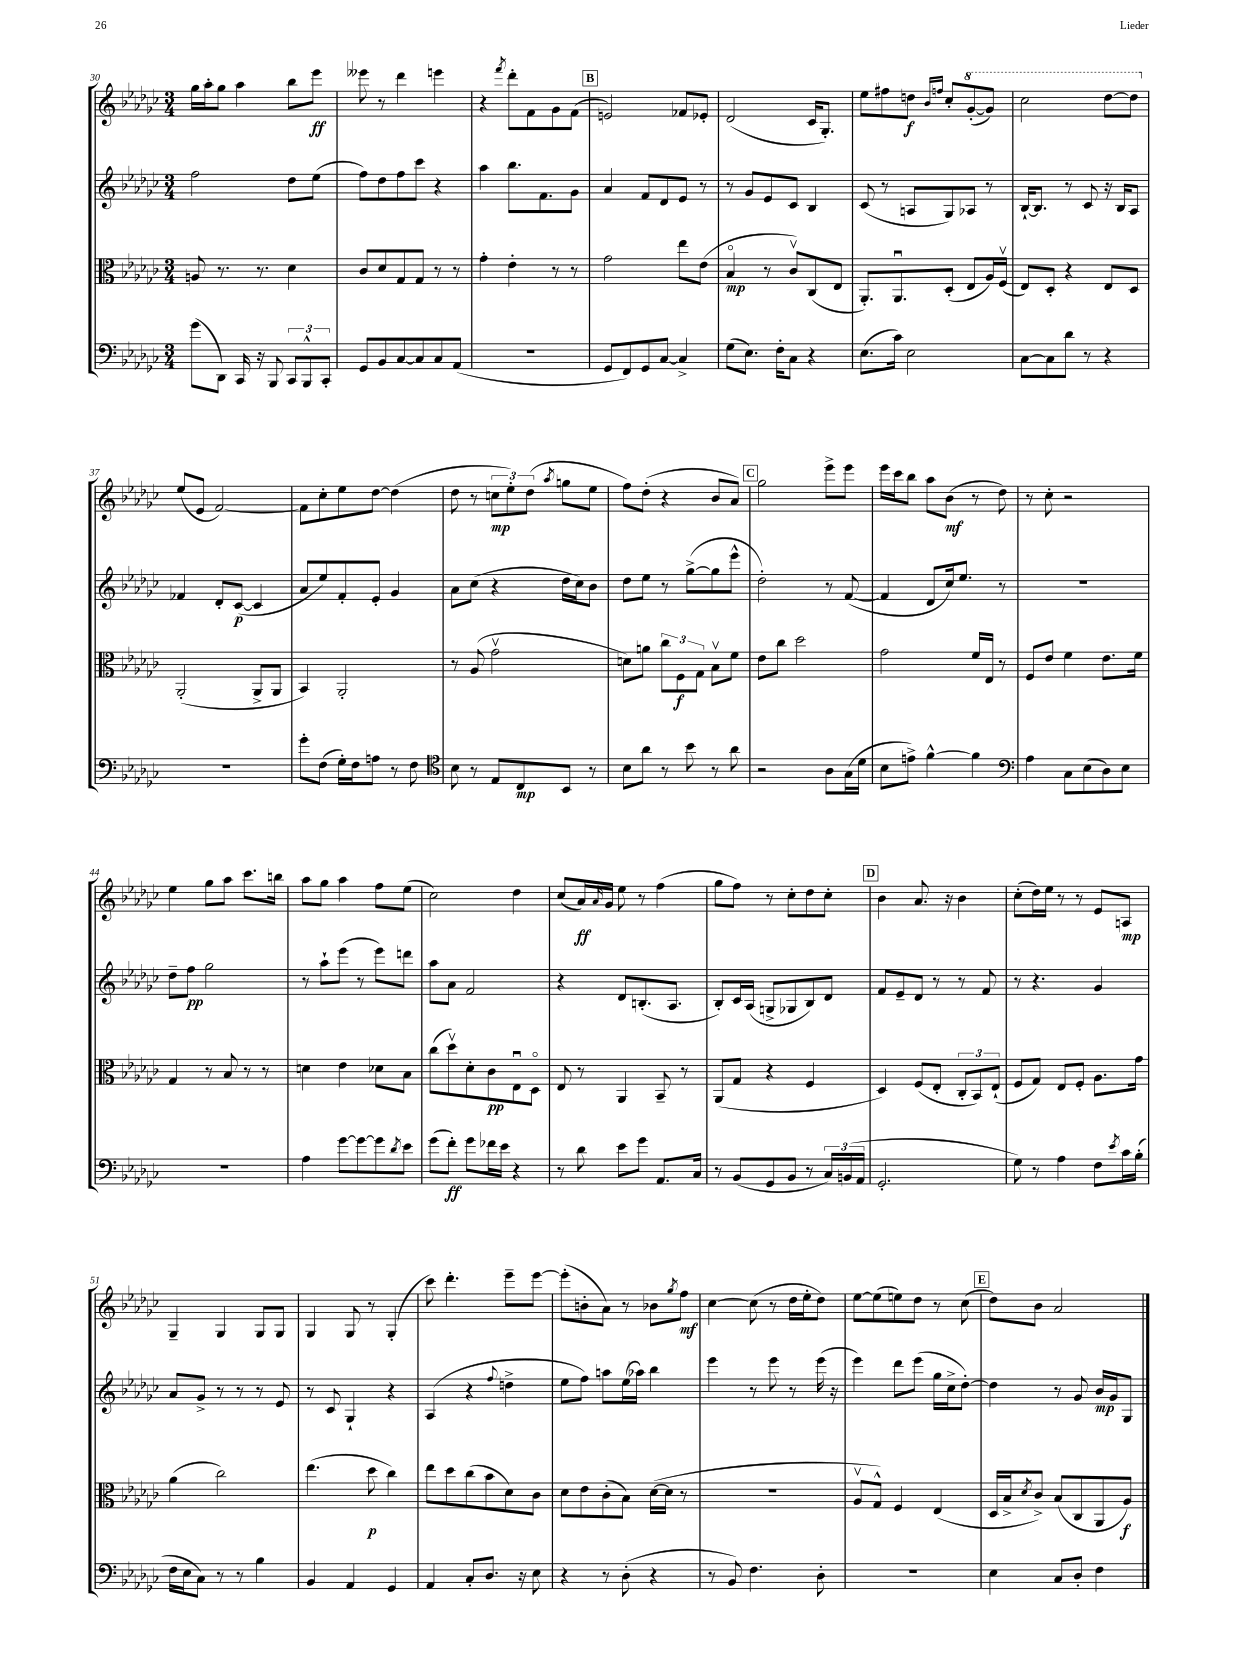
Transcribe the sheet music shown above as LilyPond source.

<<
\new StaffGroup <<
\new Staff = "s0" {
    \clef treble \key ges \major \numericTimeSignature \time 3/4
    ges''16 aes''16-. ges''8 aes''4 bes''8 ees'''8\ff |
    eeses'''8 r8 des'''4 e'''4 |
    r4 \acciaccatura { f'''8 } des'''8-. f'8 ges'8 f'8( |
    \mark \markup { \box "B" } e'2) fes'8 ees'8-. |
    des'2( ces'16 ges8.-.) |
    ees''8 fis''8 d''8\f \grace { bes'16 f''16 } ces''8-. \ottava #1 ges''8~-.( ges''8) |
    ces'''2 des'''8~ des'''8 \ottava #0 |
    ees''8( ees'8 f'2~) |
    f'8 ces''8-. ees''8 des''8~ des''4( |
    des''8 r8 \tuplet 3/2 { c''8\mp ees''8-.) des''8( } \acciaccatura { aes''8 } g''8 ees''8 |
    f''8) des''8-.( r4 bes'8 aes'8) |
    \mark \markup { \box "C" } ges''2 ees'''8-> ees'''8 |
    ees'''16 ces'''16 bes''8 aes''8 bes'8\mf( r8 des''8) |
    r8 ces''8-. r2 |
    ees''4 ges''8 aes''8 ces'''8. b''16 |
    aes''8 ges''8 aes''4 f''8 ees''8( |
    ces''2) des''4 |
    ces''8( aes'16\ff) \grace { aes'16 } ges'16 ees''8 r8 f''4( |
    ges''8 f''8) r8 ces''8-. des''8 ces''8-. |
    \mark \markup { \box "D" } bes'4 aes'8. r16 bes'4 |
    ces''8-.( des''16) ees''16 r8 r8 ees'8 a8\mp |
    ges4-- ges4 ges8 ges8 |
    ges4 ges8 r8 ges4-.( |
    ces'''8) des'''4.-. ees'''8-- ees'''8~ |
    ees'''8-.( b'8-. aes'8) r8 bes'8 \acciaccatura { ges''8 } f''8\mf |
    ces''4~ ces''8( r8 des''16 ees''16-. des''8) |
    ees''8~ ees''8( e''8) des''8 r8 ces''8( |
    \mark \markup { \box "E" } des''8) bes'8 aes'2 \bar "|." |
}
\new Staff = "s1" {
    \clef treble \key ges \major \numericTimeSignature \time 3/4
    f''2 des''8 ees''8( |
    f''8) des''8 f''8 ces'''8 r4 |
    aes''4 bes''8. f'8. ges'8 |
    \mark \markup { \box "B" } aes'4 f'8 des'8 ees'8 r8 |
    r8 ges'8 ees'8 ces'8 bes4 |
    ces'8( r8 a8 ges8) aes8 r8 |
    bes16~-! bes8. r8 ces'8 r16 bes16 aes8 |
    fes'4 des'8-. ces'8~\p( ces'4 |
    aes'8 ees''8) f'8-. ees'8-. ges'4 |
    aes'8 ces''8( r4 des''16 ces''16) bes'8 |
    des''8 ees''8 r8 ges''8~->( ges''8 ees'''8-^ |
    \mark \markup { \box "C" } des''2-.) r8 f'8~( |
    f'4 des'8 ces''16) ees''8. r8 |
    R2. |
    des''8-- f''8\pp ges''2 |
    r8 aes''8-! ees'''8( r8 ees'''8) d'''8 |
    aes''8 aes'8 f'2 |
    r4 des'8 b8.-.( aes8. |
    bes8-.) ces'16 aes16( g8-> ges8 bes8) des'8 |
    \mark \markup { \box "D" } f'8 ees'8-- des'8 r8 r8 f'8 |
    r8 r4. ges'4 |
    aes'8 ges'8-> r8 r8 r8 ees'8 |
    r8 ces'8 ges4-! r4 |
    aes4( r4 \appoggiatura { f''8 } d''4-> |
    ees''8 f''8) a''8 ees''16( aes''16) bes''4 |
    ees'''4 r8 ees'''8 r8 ees'''16( r16 |
    ees'''4) des'''8 ees'''8( ges''16 ces''16-> des''8~-.) |
    \mark \markup { \box "E" } des''4 r8 ges'8 bes'16\mp ges'16 ges8 \bar "|." |
}
\new Staff = "s2" {
    \clef alto \key ges \major \numericTimeSignature \time 3/4
    a8 r8. r8. des'4 |
    ces'8 des'8 ges8 ges8 r8 r8 |
    ges'4-. ees'4-. r8 r8 |
    \mark \markup { \box "B" } ges'2 ees''8 ees'8( |
    bes4\flageolet\mp r8 ces'8\upbow) ces8( ees8 |
    aes,8.-.) aes,8.\downbow des8-.( ees8 aes16) f16\upbow( |
    ees8) des8-. r4 ees8 des8 |
    aes,2-.( aes,8-> aes,8 |
    bes,4) aes,2-. |
    r8 aes8( ges'2\upbow |
    d'8) a'8 \tuplet 3/2 { ces''8 f8\f ges8 } bes8\upbow f'8 |
    \mark \markup { \box "C" } ees'8 ces''8 des''2 |
    ges'2 f'16 ees16 r8 |
    f8 ees'8 f'4 ees'8. f'16 |
    ges4 r8 bes8 r8 r8 |
    d'4 ees'4 des'8 bes8 |
    ces''8( des''8\upbow) des'8-. ces'8\pp ees8\downbow des8\flageolet |
    ees8 r8 aes,4 bes,8-- r8 |
    aes,8( ges8 r4 f4 |
    \mark \markup { \box "D" } des4) f8( ees8-. \tuplet 3/2 { ces8-. bes,8) ees8-!( } |
    f8 ges8) ees8 f8-. aes8. ges'16 |
    aes'4( ces''2) |
    ees''4.( des''8\p ces''4) |
    ees''8 des''8 ces''8( bes'8 des'8) ces'8 |
    des'8 ees'8 ces'8-.( bes8) des'16~( des'16 r8 |
    R2. |
    aes8\upbow ges8-^) f4 ees4( |
    \mark \markup { \box "E" } des16 bes16-> \acciaccatura { des'8 } ces'8->) bes8( ces8 aes,8 aes8\f) \bar "|." |
}
\new Staff = "s3" {
    \clef bass \key ges \major \numericTimeSignature \time 3/4
    ges'8( des,8) ces,16 r16 bes,,8 \tuplet 3/2 { ces,8 bes,,8-^ ces,8-. } |
    ges,8 bes,8 ces8~ ces8 ces8 aes,8( |
    R2. |
    \mark \markup { \box "B" } ges,8 f,8) ges,8 ces8~ ces4-> |
    ges8( ees8.) f16-. ces8 r4 |
    ees8.( ces'16) ees2 |
    ces8~ ces8 des'8 r8 r4 |
    R2. |
    ges'8-. f8( ges16-.) f16 a8 r8 f8 |
    \clef tenor bes8 r8 ees8 ces8\mp bes,8 r8 |
    bes8 aes'8 r8 bes'8 r8 aes'8 |
    \mark \markup { \box "C" } r2 aes8 ges16( des'16 |
    bes8 e'8->) f'4~-^ f'4 |
    \clef bass aes4 ces8 ees8( des8) ees8 |
    R2. |
    aes4 ges'8~ ges'8~ ges'8 \acciaccatura { des'8 } ees'8 |
    ges'8( f'8-.\ff) ges'8 fes'16 ees'16 r4 |
    r8 des'8 ees'8 ges'8 aes,8. ces16 |
    r8 bes,8( ges,8 bes,8 r8 \tuplet 3/2 { ces16) b,16( aes,16 } |
    \mark \markup { \box "D" } ges,2.-. |
    ges8) r8 aes4 f8 \acciaccatura { ees'8 } ces'16 bes16-.( |
    f16 ees16 ces8) r8 r8 bes4 |
    bes,4 aes,4 ges,4 |
    aes,4 ces8-. des8. r16 ees8 |
    r4 r8 des8-.( r4 |
    r8 bes,8) f4. des8-. |
    R2. |
    \mark \markup { \box "E" } ees4 ces8 des8-. f4 \bar "|." |
}
>>
>>
\layout { \context { \Score currentBarNumber = #30 } }
